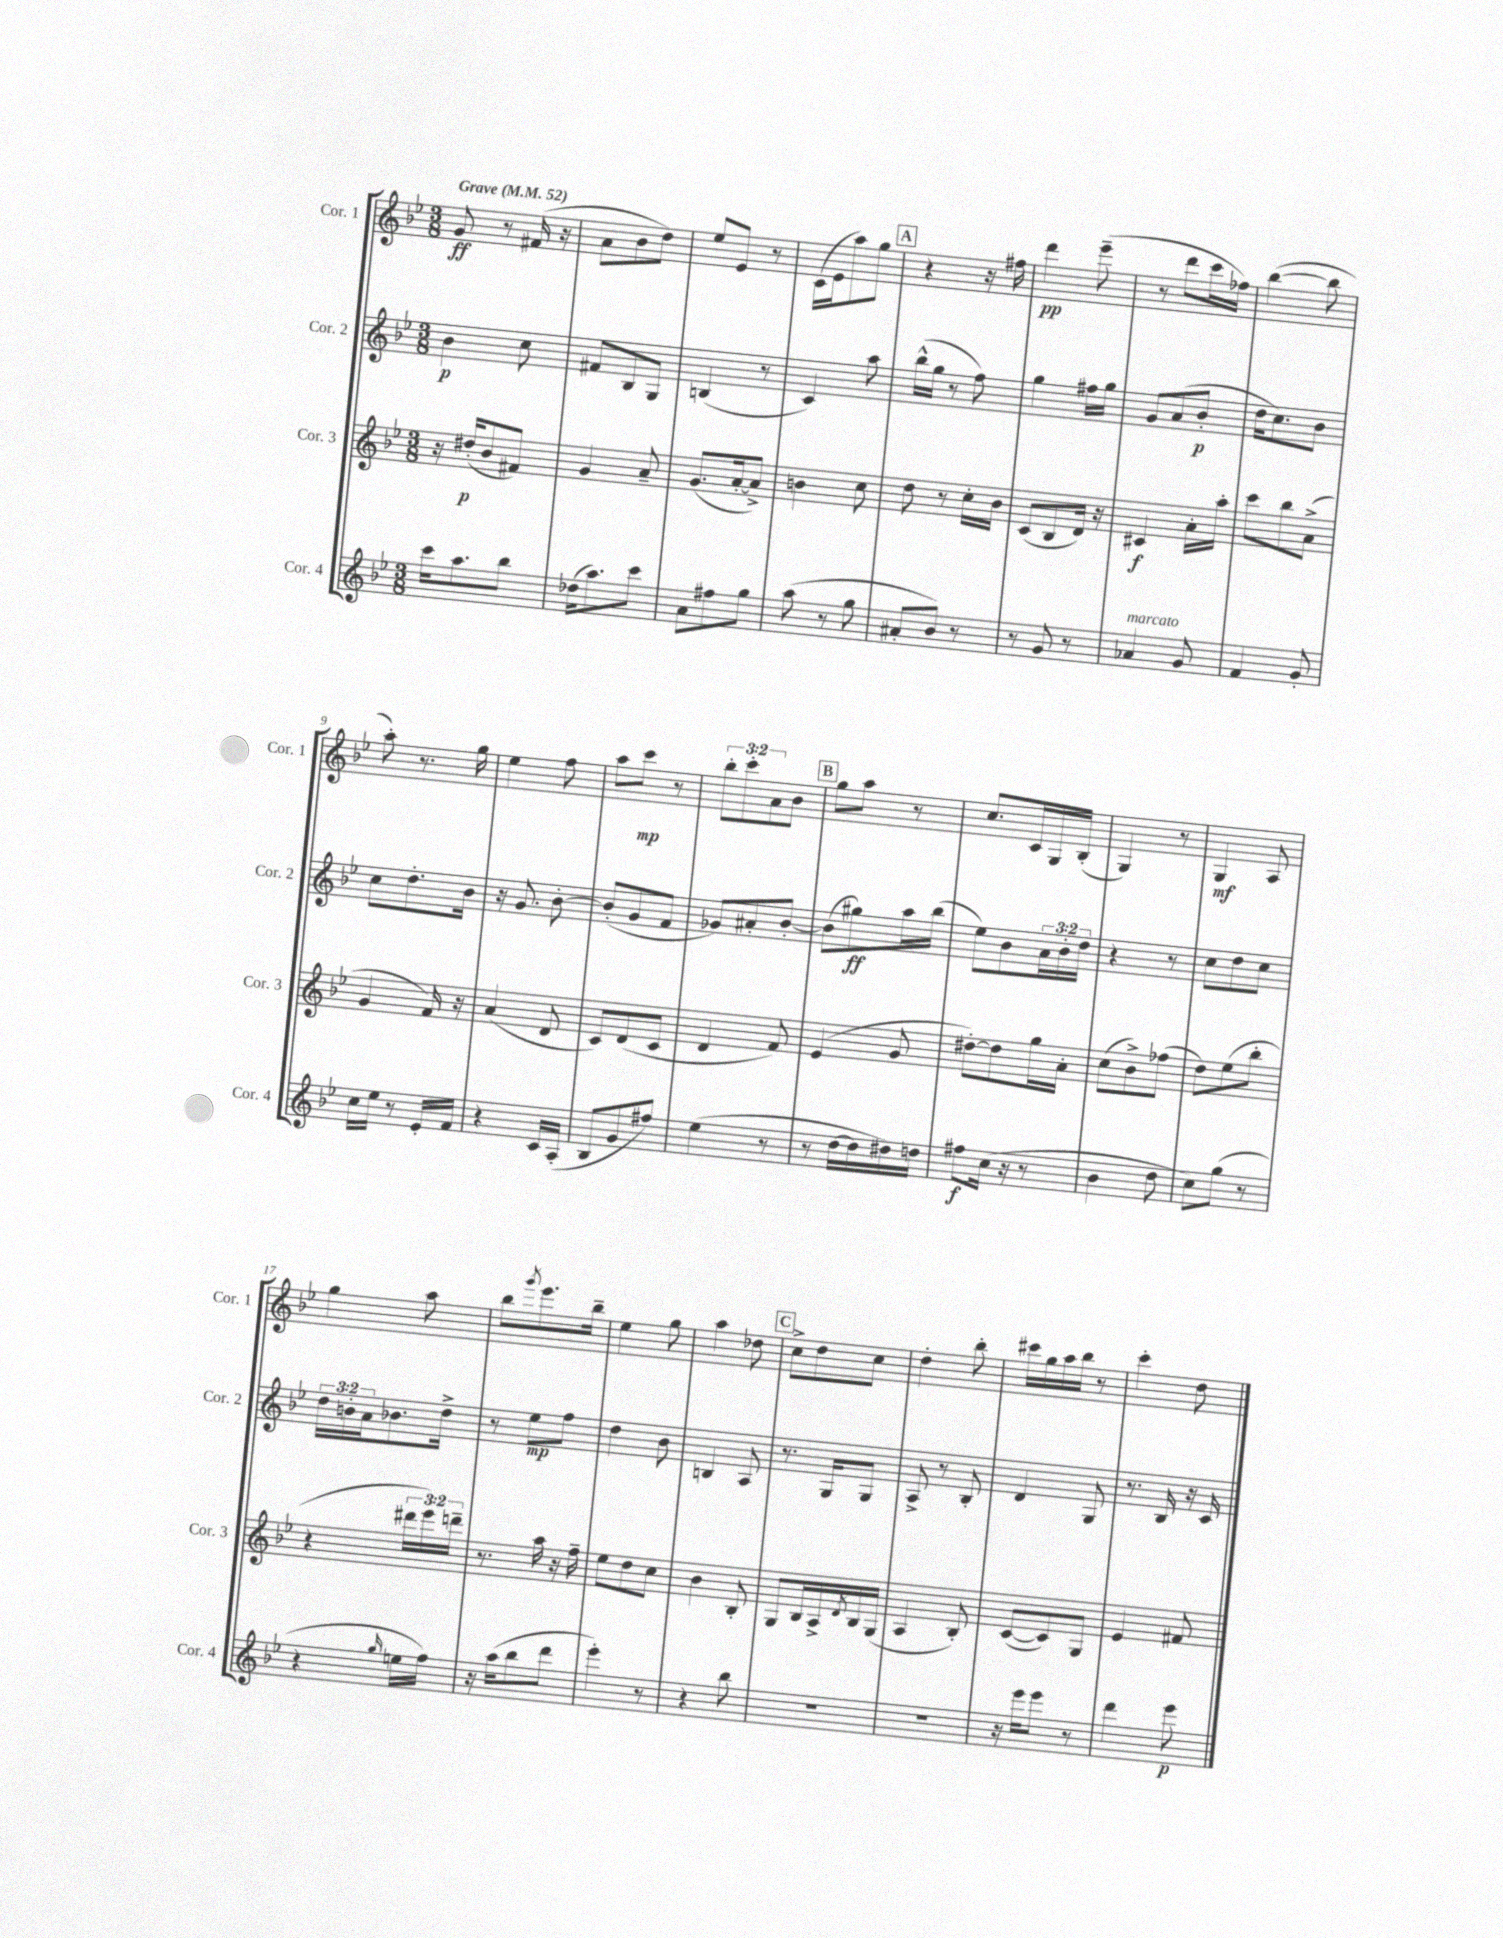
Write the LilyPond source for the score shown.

<<
\new StaffGroup <<
\new Staff = "s0" \with { instrumentName = "Cor. 1" shortInstrumentName = "Cor. 1" } {
    \clef treble \key bes \major \numericTimeSignature \time 3/8 \override Staff.TupletNumber.text = #tuplet-number::calc-fraction-text \tempo "Grave" 4 = 52
    g'8\ff r8 fis'16( r16 |
    a'8 bes'8 d''8) |
    ees''8 ees'8 r8 |
    c'16( ees'16 a''8) g''8 |
    \mark \markup { \box "A" } r4 r16 fis''16 |
    d'''4\pp ees'''8--( |
    r8 d'''8 c'''16 fes''16) |
    bes''4~( bes''8 |
    a''8-.) r8. g''16 |
    ees''4 f''8 |
    a''8 c'''8\mp r8 |
    \tuplet 3/2 { bes''8-. c'''8-. a'8 } bes'8 |
    \mark \markup { \box "B" } g''8 a''8 r8 |
    c''8. c'16 g16 bes16-.( |
    g4) r8 |
    g4\mf a8 |
    g''4 a''8 |
    bes''8 \acciaccatura { g'''8 } ees'''8. bes''16-- |
    ees''4 g''8 |
    a''4 des''8 |
    \mark \markup { \box "C" } c''8-> d''8 c''8 |
    d''4-. bes''8-. |
    cis'''16 g''16 a''16 bes''16 r8 |
    c'''4-. d''8 \bar "|." |
}
\new Staff = "s1" \with { instrumentName = "Cor. 2" shortInstrumentName = "Cor. 2" } {
    \clef treble \key bes \major \numericTimeSignature \time 3/8 \override Staff.TupletNumber.text = #tuplet-number::calc-fraction-text
    bes'4\p c''8 |
    fis'8 bes8 g8 |
    b4( r8 |
    c'4) a''8 |
    \mark \markup { \box "A" } bes''16-^( g''16 r8 f''8) |
    g''4 fis''16 g''16 |
    g'8 a'8( bes'8-.\p |
    d''16 c''8.) bes'8 |
    c''8 d''8.-. bes'16 |
    r16 g'8. bes'8~-. |
    bes'8-.( g'8 f'8 |
    ges'8) ais'8-. bes'8~-. |
    \mark \markup { \box "B" } bes'8( gis''8\ff) a''16 bes''16( |
    ees''8) bes'8 \tuplet 3/2 { a'16 bes'16-. d''16 } |
    r4 r8 |
    c''8 d''8 c''8 |
    \tuplet 3/2 { d''16 b'16-. a'16 } bes'8. d''16-> |
    r8 ees''8\mp f''8 |
    d''4 bes'8 |
    b4 a8 |
    \mark \markup { \box "C" } r8. g16 g8 |
    a8-> r8 bes8-. |
    d'4 g8 |
    r8. bes16 r16 c'16 \bar "|." |
}
\new Staff = "s2" \with { instrumentName = "Cor. 3" shortInstrumentName = "Cor. 3" } {
    \clef treble \key bes \major \numericTimeSignature \time 3/8 \override Staff.TupletNumber.text = #tuplet-number::calc-fraction-text
    r16 dis''16-.\p( bes'8 fis'8) |
    g'4 a'8-- |
    g'8.( a'16~-. a'8->) |
    b'4 c''8 |
    \mark \markup { \box "A" } d''8 r8 c''16-. bes'16 |
    c'8( bes8 d'16) r16 |
    cis'4\f a'16-. a''16-. |
    c'''8 bes''8 a'8->( |
    g'4 f'16) r16 |
    a'4( d'8 |
    c'8) d'8( c'8 |
    d'4 f'8) |
    \mark \markup { \box "B" } ees'4( g'8 |
    dis''8~-.) dis''8 g''16 a'16-. |
    c''8( bes'8->) fes''8( |
    d''8) ees''8( bes''8-. |
    r4 \tuplet 3/2 { dis'''16 ees'''16) d'''16-- } |
    r8. a''16 r16 f''16-- |
    ees''8 d''8 c''8 |
    bes'4 bes8-. |
    \mark \markup { \box "C" } g8 bes16 a16-> \acciaccatura { d'8 } bes16 g16( |
    a4 bes8-.) |
    c'8~( c'8) g8 |
    ees'4 fis'8 \bar "|." |
}
\new Staff = "s3" \with { instrumentName = "Cor. 4" shortInstrumentName = "Cor. 4" } {
    \clef treble \key bes \major \numericTimeSignature \time 3/8
    c'''16 a''8. bes''8 |
    des''16( a''8.) c'''8 |
    a'8 fis''8 g''8 |
    a''8( r8 g''8 |
    \mark \markup { \box "A" } ais'8-. bes'8) r8 |
    r8 g'8 r8 |
    aes'4^\markup { \italic "marcato" } g'8 |
    f'4 g'8-. |
    c''16 ees''16 r8 ees'16-. f'16 |
    r4 c'16 a16-.( |
    bes8 g'8 fis''8) |
    ees''4( r8 |
    \mark \markup { \box "B" } r8 d''16~ d''16 dis''16) d''16 |
    fis''8\f c''16( r16 r8 |
    bes'4 d''8 |
    c''8) g''8( r8 |
    r4 \grace { g''16 } e''16 f''16) |
    r16 a''16( bes''8 d'''8 |
    ees'''4-.) r8 |
    r4 bes''8 |
    \mark \markup { \box "C" } R4. |
    R4. |
    r16 ees'''16 ees'''8 r8 |
    d'''4 ees'''8\p \bar "|." |
}
>>
>>
